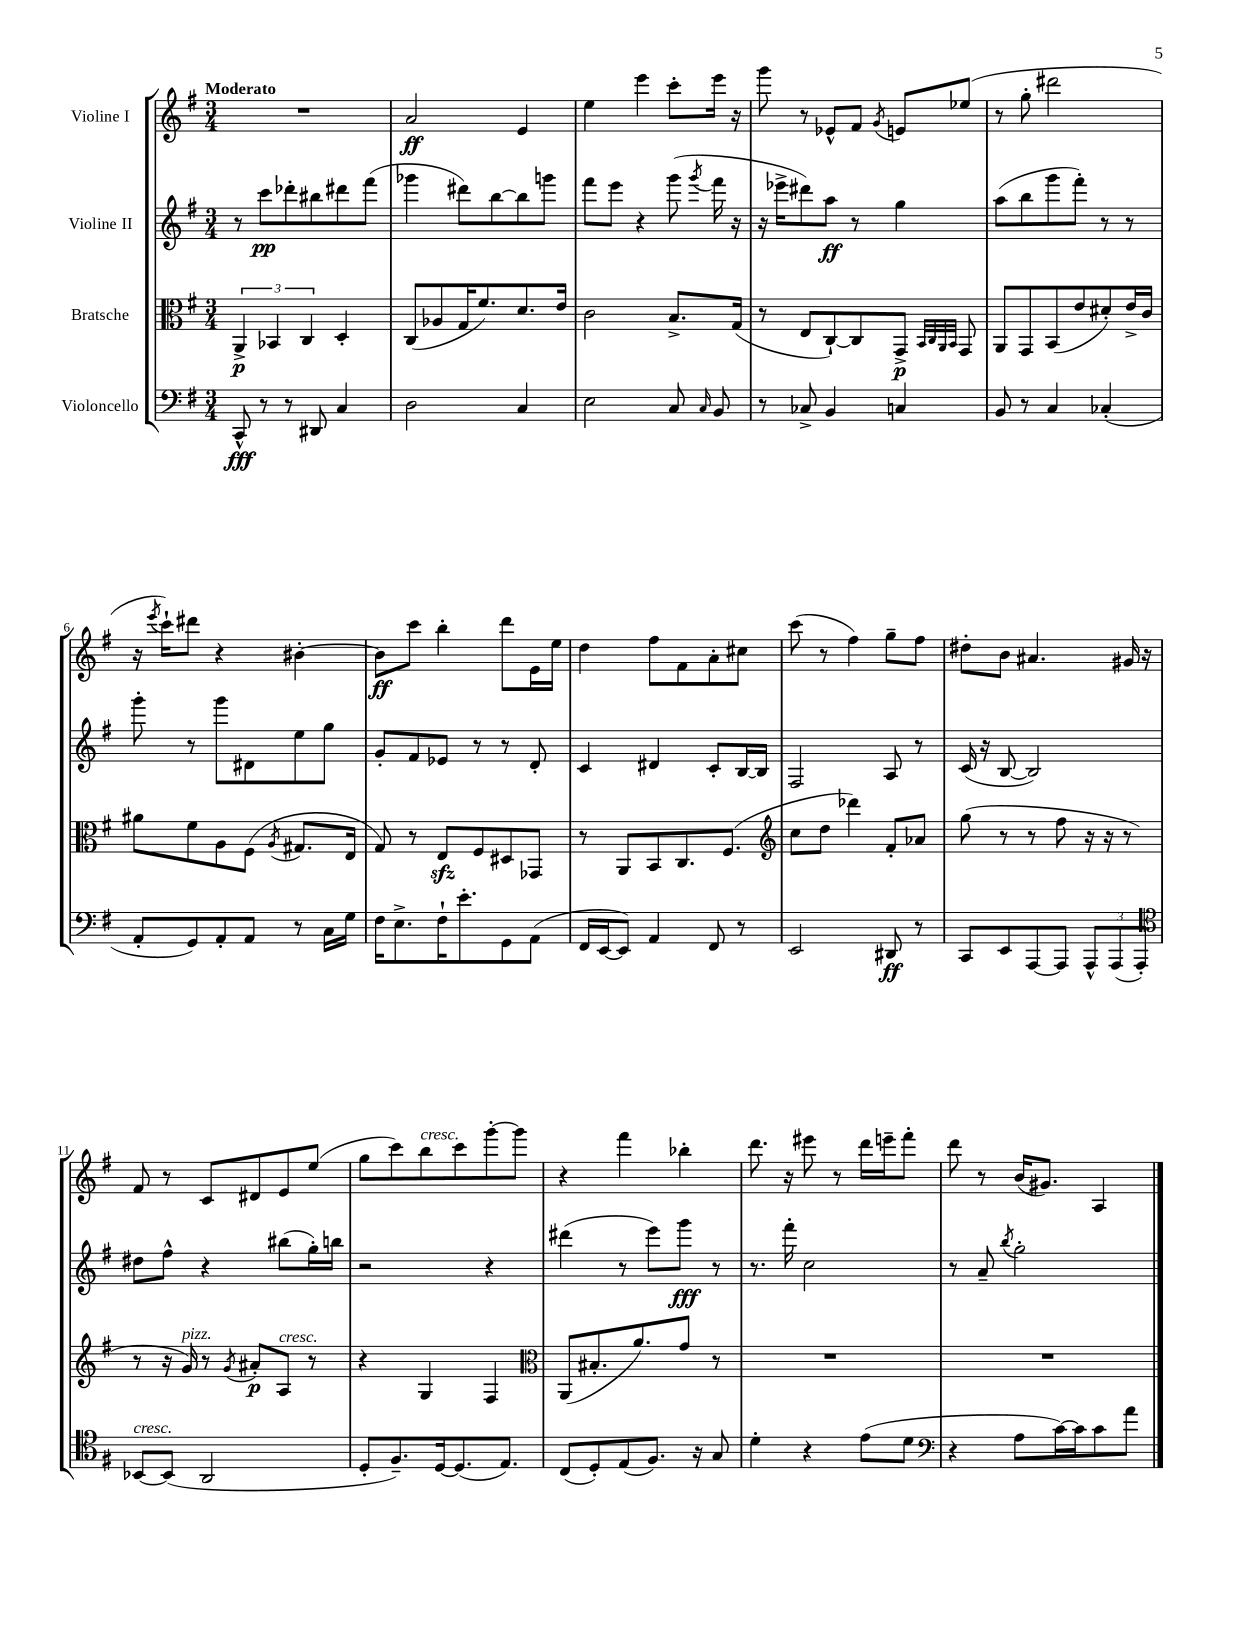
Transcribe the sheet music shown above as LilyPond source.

<<
\new StaffGroup <<
\new Staff = "s0" \with { instrumentName = "Violine I" } {
    \clef treble \key g \major \numericTimeSignature \time 3/4 \tempo "Moderato"
    \autoBeamOff R2. |
    a'2\ff e'4 |
    e''4 e'''4 c'''8[-. e'''16] r16 |
    g'''8 r8 ees'8[-^ fis'8] \acciaccatura { g'8 } e'8[ ees''8]( |
    r8 g''8-. dis'''2 |
    r16 \acciaccatura { e'''8 } c'''16[-!) dis'''8] r4 bis'4~-. |
    bis'8[\ff c'''8] b''4-. d'''8[ e'16 e''16] |
    d''4 fis''8[ fis'8 a'8-. cis''8] |
    c'''8( r8 fis''4) g''8[-- fis''8] |
    dis''8[-. b'8] ais'4. gis'16 r16 |
    fis'8 r8 c'8[ dis'8 e'8 e''8]( |
    g''8[ c'''8) b''8^\markup { \italic "cresc." } c'''8 g'''8~-. g'''8] |
    r4 fis'''4 bes''4-. |
    d'''8. r16 eis'''8 r8 d'''16[ e'''16-- fis'''8]-. |
    d'''8 r8 b'16[( gis'8.]) a4 \bar "|." |
}
\new Staff = "s1" \with { instrumentName = "Violine II" } {
    \clef treble \key g \major \numericTimeSignature \time 3/4
    \autoBeamOff r8 c'''8[\pp des'''8-. bis''8 dis'''8 fis'''8]( |
    ges'''4 dis'''8[) b''8~ b''8 g'''8] |
    fis'''8[ e'''8] r4 g'''8( \acciaccatura { g'''8 } fis'''16 r16 |
    r16 ees'''16[-> dis'''8) a''8]\ff r8 g''4 |
    a''8[( b''8 g'''8 fis'''8]-.) r8 r8 |
    g'''8-. r8 g'''8[ dis'8 e''8 g''8] |
    g'8[-. fis'8 ees'8] r8 r8 d'8-. |
    c'4 dis'4 c'8[-. b16~ b16] |
    fis2 a8 r8 |
    c'16( r16 b8~ b2) |
    dis''8[ fis''8]-^ r4 bis''8[( g''16-.) b''16] |
    r2 r4 |
    dis'''4( r8 e'''8[) g'''8]\fff r8 |
    r8. fis'''16-. c''2 |
    r8 a'8-- \acciaccatura { b''8 } g''2-. \bar "|." |
}
\new Staff = "s2" \with { instrumentName = "Bratsche" } {
    \clef alto \key g \major \numericTimeSignature \time 3/4
    \autoBeamOff \tuplet 3/2 { a,4->\p bes,4 c4 } d4-. |
    c8[( aes8 g16 fis'8.) d'8. e'16] |
    c'2 b8.[-> g16]( |
    r8 e8[ c8~-!) c8 g,8]->\p \grace { b,32[ c32 a,32 b,32] } g,8 |
    a,8[ g,8 b,8( e'8 dis'8-.) e'16-> c'16] |
    ais'8[ fis'8 a8 fis8]( \acciaccatura { a8 } gis8.[ e16] |
    g8) r8 e8[\sfz fis8 dis8 ges,8] |
    r8 a,8[ b,8 c8. fis8.]( |
    \clef treble c''8[ d''8] des'''4) fis'8[-. aes'8] |
    g''8( r8 r8 fis''8 r16 r16 r8 |
    r8 r16 g'16^\markup { \italic "pizz." }) r8 \acciaccatura { g'8 } ais'8[-.\p a8]^\markup { \italic "cresc." } r8 |
    r4 g4 fis4 |
    \clef alto a,8[( bis8.-. a'8.) g'8] r8 |
    R2. |
    R2. \bar "|." |
}
\new Staff = "s3" \with { instrumentName = "Violoncello" } {
    \clef bass \key g \major \numericTimeSignature \time 3/4
    \autoBeamOff c,8-^\fff r8 r8 dis,8 c4 |
    d2 c4 |
    e2 c8 \grace { c16 } b,8 |
    r8 ces8-> b,4 c4 |
    b,8 r8 c4 ces4-.( |
    a,8[-. g,8) a,8-. a,8] r8 c16[ g16] |
    fis16[ e8.-> fis16-! e'8.-. g,8 a,8]( |
    fis,16[ e,16~ e,8]) a,4 fis,8 r8 |
    e,2 dis,8\ff r8 |
    c,8[ e,8 a,,8~ a,,8] \tuplet 3/2 { a,,8[-^ a,,8( a,,8]-.) } |
    \clef tenor bes,8[~^\markup { \italic "cresc." } bes,8]( a,2 |
    d8[-. fis8.--) d16~ d8.( e8.]) |
    c8[( d8-.) e8( fis8.]) r16 g8 |
    d'4-. r4 e'8[( d'8] |
    \clef bass r4 a8[ c'16~) c'16 c'8 a'8] \bar "|." |
}
>>
>>
